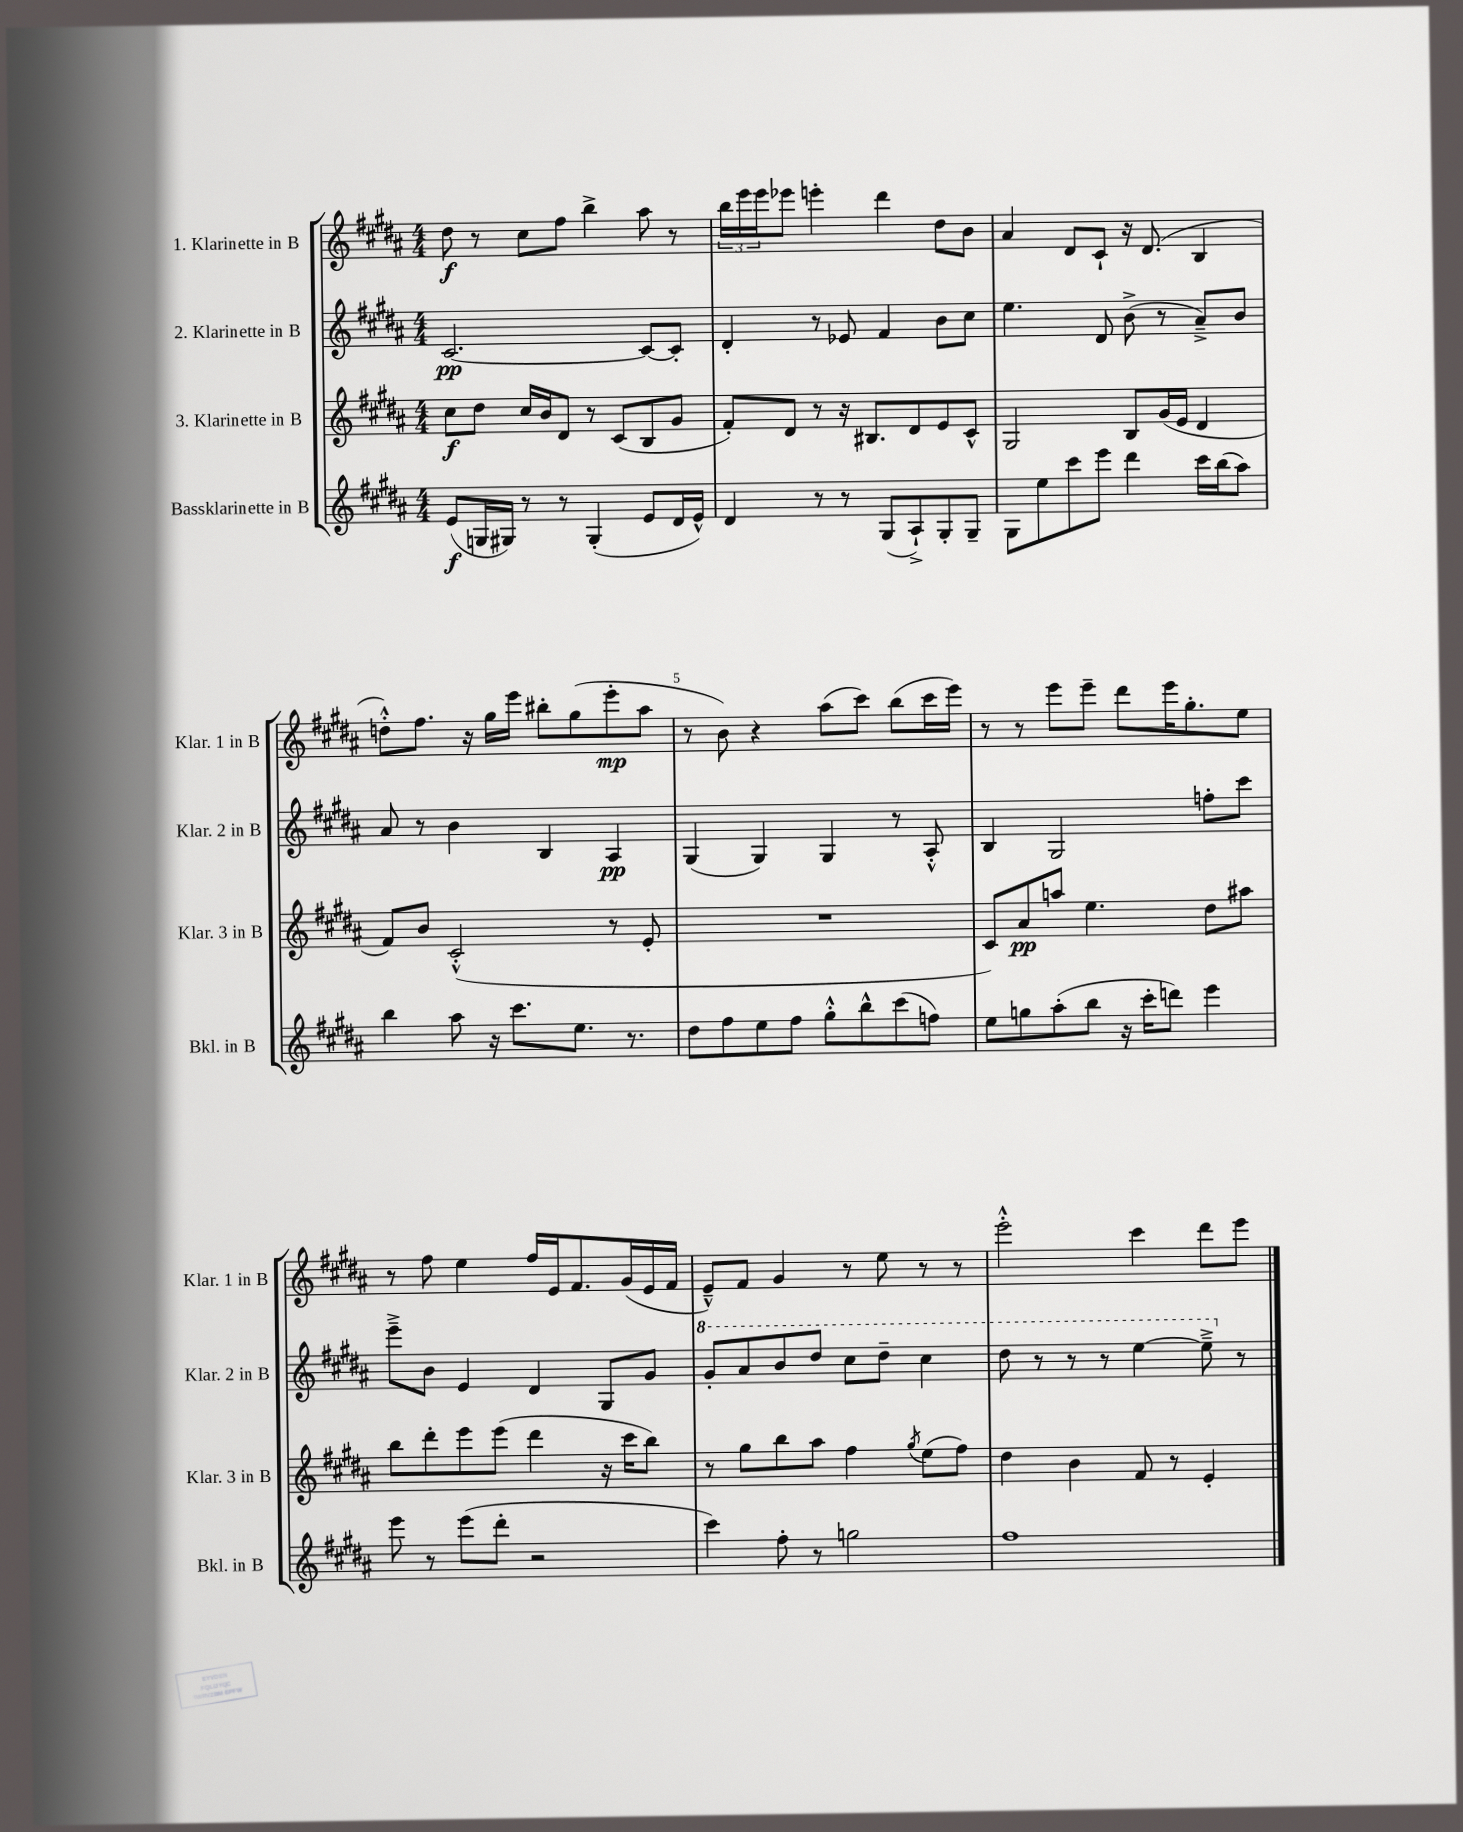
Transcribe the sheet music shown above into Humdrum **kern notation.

**kern	**dynam	**kern	**dynam	**kern	**dynam	**kern	**dynam
*part4	*part4	*part3	*part3	*part2	*part2	*part1	*part1
*staff4	*staff4	*staff3	*staff3	*staff2	*staff2	*staff1	*staff1
*I"Bassklarinette in B	*	*I"3. Klarinette in B	*	*I"2. Klarinette in B	*	*I"1. Klarinette in B	*
*I'Bkl. in B	*	*I'Klar. 3 in B	*	*I'Klar. 2 in B	*	*I'Klar. 1 in B	*
*clefG2	*	*clefG2	*	*clefG2	*	*clefG2	*
*k[f#c#g#d#a#]	*	*k[f#c#g#d#a#]	*	*k[f#c#g#d#a#]	*	*k[f#c#g#d#a#]	*
*M4/4	*	*M4/4	*	*M4/4	*	*M4/4	*
=1	=1	=1	=1	=1	=1	=1	=1
(8e/L	f	8cc#\L	f	[2.c#/	pp	8dd#\	f
16Gn/L	.	8dd#\J	.	.	.	8r	.
16G#X/JJ)	.	.	.	.	.	.	.
8r	.	16cc#/LL	.	.	.	8cc#\L	.
.	.	16b/J	.	.	.	.	.
8r	.	8d#/J	.	.	.	8ff#\J	.
(4G#'/	.	8r	.	.	.	4bb^\	.
.	.	(8c#/L	.	.	.	.	.
8e/L	.	8B/	.	8c#/L_	.	8aa#\	.
16d#/L	.	8g#/J	.	8c#'/J]	.	8r	.
16e^^/JJ)	.	.	.	.	.	.	.
=2	=2	=2	=2	=2	=2	=2	=2
4d#/	.	8f#'/L)	.	4d#'/	.	24bb\LL	.
.	.	.	.	.	.	24eee\	.
.	.	.	.	.	.	24eee\J	.
.	.	8d#/J	.	.	.	8eee-X\J	.
8r	.	8r	.	8r	.	4eeen'\	.
8r	.	16r	.	8e-X/	.	.	.
.	.	8.B#X/L	.	.	.	.	.
(8G#/L	.	.	.	4f#/	.	4ddd#\	.
8A#`^/)	.	8d#/	.	.	.	.	.
8G#'/	.	8e/	.	8b\L	.	8dd#\L	.
8G#~/J	.	8c#^^/J	.	8cc#\J	.	8b\J	.
=3	=3	=3	=3	=3	=3	=3	=3
8G#\L	.	2G#/	.	4.ee\	.	4a#/	.
8ee\	.	.	.	.	.	.	.
8ccc#\	.	.	.	.	.	8d#/L	.
8eee\J	.	.	.	8d#/	.	8c#`/J	.
4ddd#\	.	8B/L	.	(8b^\	.	16r	.
.	.	.	.	.	.	(8.d#/	.
.	.	(16g#/L	.	8r	.	.	.
.	.	16e/JJ	.	.	.	.	.
16ccc#\LL	.	4d#/	.	8a#~^/L)	.	4B/	.
(16bb\J	.	.	.	.	.	.	.
8aa#\J)	.	.	.	8b/J	.	.	.
!!LO:LB:g=z
=4	=4	=4	=4	=4	=4	=4	=4
4bb\	.	8f#/L)	.	8a#/	.	8ddn'^^\L)	.
.	.	8b/J	.	8r	.	8.ff#\J	.
8aa#\	.	(2c#'^^/	.	4b\	.	.	.
.	.	.	.	.	.	16r	.
16r	.	.	.	.	.	16gg#\LL	.
8.ccc#\L	.	.	.	.	.	16eee\JJ	.
.	.	.	.	4B/	.	8bb#X'\L	.
8.ee\J	.	.	.	.	.	(8gg#\	.
.	.	8r	.	4A#/	pp	8eee'\	mp
8.r	.	.	.	.	.	.	.
.	.	8e'/	.	.	.	8aa#\J	.
=5	=5	=5	=5	=5	=5	=5	=5
8dd#\L	.	1r	.	(4G#/	.	8r	.
8ff#\	.	.	.	.	.	8b\)	.
8ee\	.	.	.	4G#/)	.	4r	.
8ff#\J	.	.	.	.	.	.	.
8gg#'^^\L	.	.	.	4G#/	.	(8aa#\L	.
8bb^^\	.	.	.	.	.	8ccc#\J)	.
(8ccc#\	.	.	.	8r	.	(8bb\L	.
8ffn\J)	.	.	.	8A#'^^/	.	16ccc#\L	.
.	.	.	.	.	.	16eee\JJ)	.
=6	=6	=6	=6	=6	=6	=6	=6
8ee\L	.	8c#/L)	.	4B/	.	8r	.
8ggn\	.	8a#/	pp	.	.	8r	.
(8aa#'\	.	8aan/J	.	2G#/	.	8eee\L	.
8bb\J	.	4.ee\	.	.	.	8eee~\J	.
16r	.	.	.	.	.	8ddd#\L	.
16ccc#'\KL	.	.	.	.	.	.	.
8dddn\J)	.	.	.	.	.	16eee\K	.
.	.	.	.	.	.	8.gg#'\	.
4eee\	.	8dd#\L	.	8ffn'\L	.	.	.
.	.	8aa#X\J	.	8ccc#\J	.	8ee\J	.
!!LO:LB:g=z
=7	=7	=7	=7	=7	=7	=7	=7
8eee\	.	8bb\L	.	8eee~^\L	.	8r	.
8r	.	8ddd#'\	.	8b\J	.	8ff#\	.
(8eee\L	.	8eee\	.	4e/	.	4ee\	.
8ddd#'\J	.	(8eee\J	.	.	.	.	.
2r	.	4ddd#\	.	4d#/	.	16ff#/LL	.
.	.	.	.	.	.	16e/J	.
.	.	.	.	.	.	8.f#/	.
.	.	16r	.	8G#/L	.	.	.
.	.	16ccc#\KL	.	.	.	(16g#/L	.
.	.	8bb\J)	.	8g#/J	.	16e/	.
.	.	.	.	.	.	16f#/JJ	.
=8	=8	=8	=8	=8	=8	=8	=8
*	*	*	*	*8va	*	*	*
4ccc#\)	.	8r	.	8gg#'/L	.	8e~^^/L)	.
.	.	8gg#\L	.	8aa#/	.	8f#/J	.
8ff#'\	.	8bb\	.	8bb/	.	4g#/	.
8r	.	8aa#\J	.	8ddd#/J	.	.	.
2ggn\	.	4ff#\	.	8ccc#\L	.	8r	.
.	.	.	.	8ddd#~\J	.	8ee\	.
.	.	8qgg#/	.	.	.	.	.
.	.	(8ee\L	.	4ccc#\	.	8r	.
.	.	8ff#\J)	.	.	.	8r	.
=9	=9	=9	=9	=9	=9	=9	=9
1ff#	.	4dd#\	.	8ddd#\	.	2eee'^^\	.
.	.	.	.	8r	.	.	.
.	.	4b\	.	8r	.	.	.
.	.	.	.	8r	.	.	.
.	.	8f#/	.	[4eee\	.	4ccc#\	.
.	.	8r	.	.	.	.	.
.	.	4e'/	.	8eee~^\]	.	8ddd#\L	.
*	*	*	*	*X8va	*	*	*
.	.	.	.	8r	.	8eee\J	.
==	==	==	==	==	==	==	==
*-	*-	*-	*-	*-	*-	*-	*-
